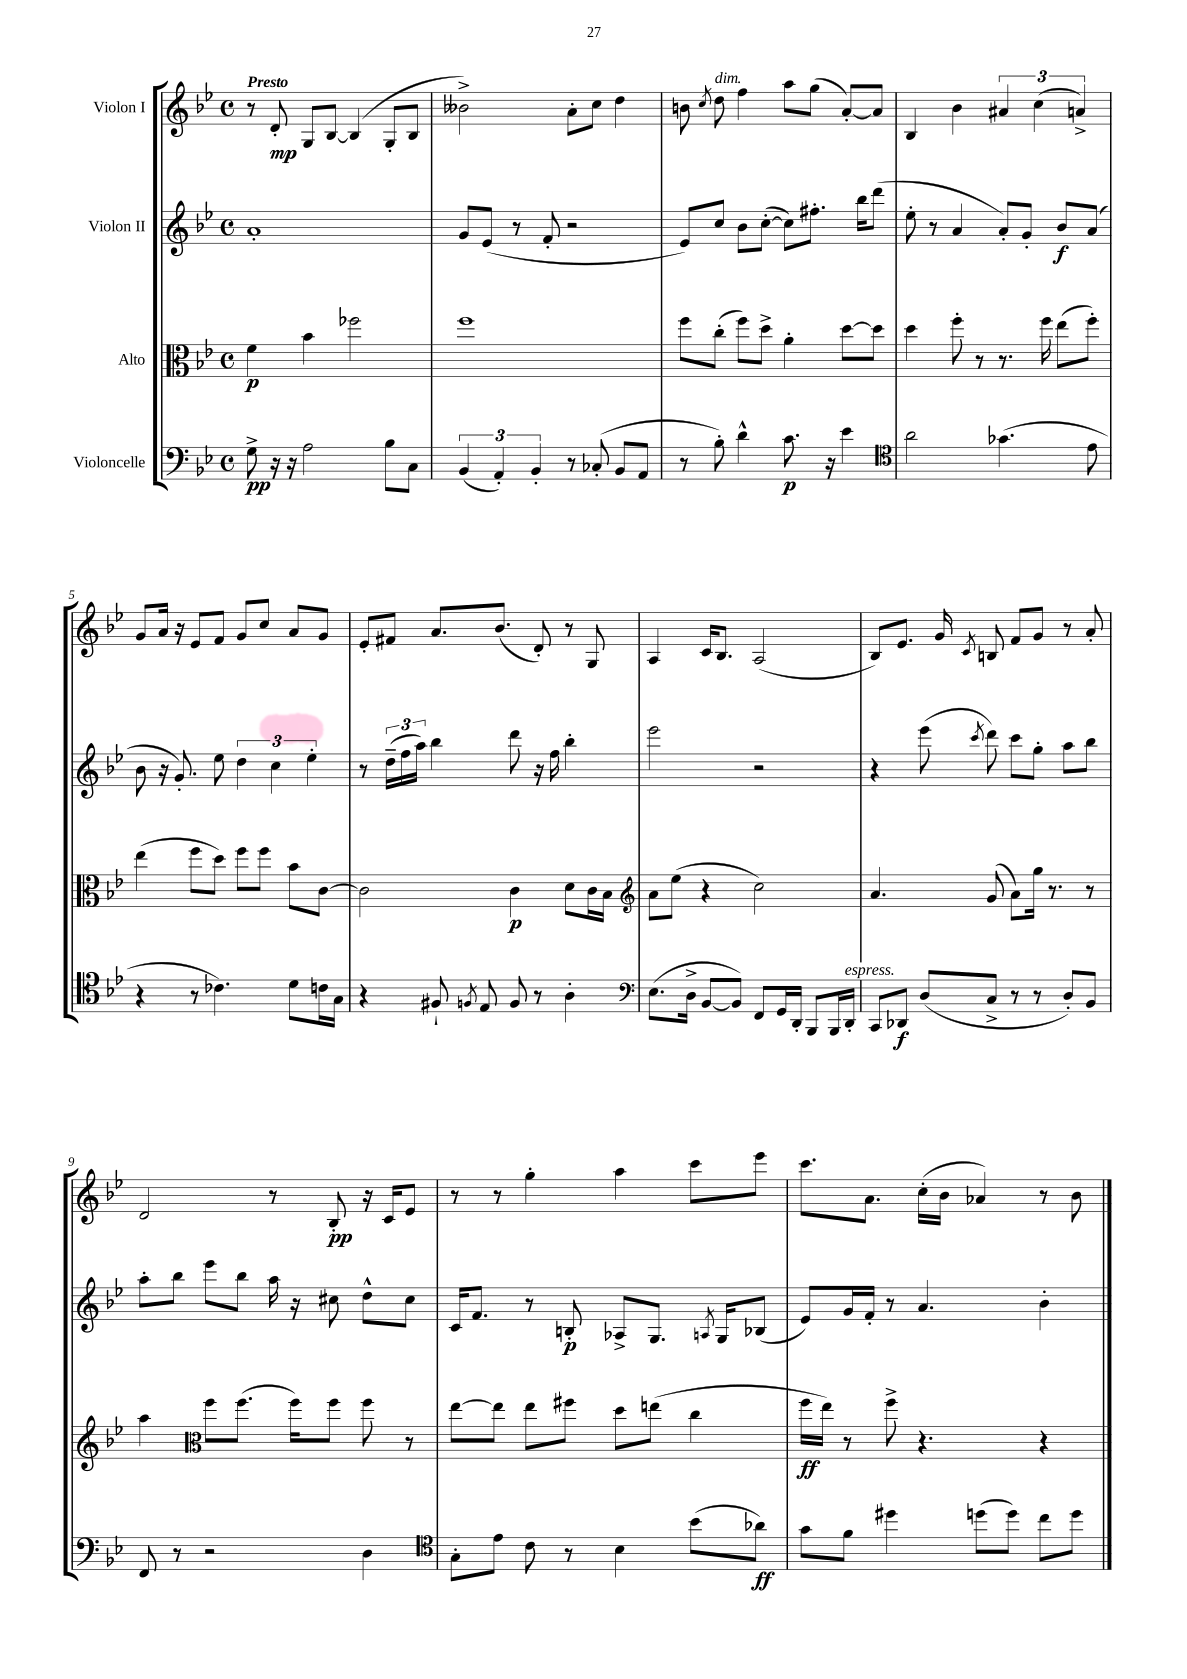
<<
\new StaffGroup <<
\new Staff = "s0" \with { instrumentName = "Violon I" } {
    \clef treble \key bes \major \defaultTimeSignature \time 4/4 \tempo "Presto"
    \autoBeamOff r8 d'8-.\mp g8[ bes8]~ bes4( g8[-. bes8] |
    beses'2->) a'8[-. c''8] d''4 |
    b'8 \acciaccatura { c''8 } d''8^\markup { \italic "dim." } f''4 a''8[ g''8]( a'8[~-.) a'8] |
    bes4 bes'4 \tuplet 3/2 { ais'4 c''4( a'4->) } |
    g'8[ a'16] r16 ees'8[ f'8] g'8[ c''8] a'8[ g'8] |
    ees'8[-. fis'8] a'8.[ bes'8.]( d'8-.) r8 g8 |
    a4 c'16[ bes8.] a2( |
    bes8[) ees'8.] g'16 \acciaccatura { c'8 } b8 f'8[ g'8] r8 a'8-. |
    d'2 r8 bes8-.\pp r16 c'16[ ees'8] |
    r8 r8 g''4-. a''4 c'''8[ ees'''8] |
    c'''8.[ a'8.] c''16[-.( bes'16] aes'4) r8 bes'8 \bar "|." |
}
\new Staff = "s1" \with { instrumentName = "Violon II" } {
    \clef treble \key bes \major \defaultTimeSignature \time 4/4
    \autoBeamOff a'1-. |
    g'8[ ees'8]( r8 f'8-. r2 |
    ees'8[) c''8] bes'8[ c''8]~-.( c''8[) fis''8.]-. bes''16[ d'''8]( |
    ees''8-. r8 a'4 a'8[-.) g'8]-. bes'8[\f a'8]( |
    bes'8 r16 g'8.-.) ees''8 \tuplet 3/2 { d''4 c''4 ees''4-. } |
    r8 \tuplet 3/2 { d''16[--( f''16 a''16]) } bes''4 d'''8 r16 f''16 bes''4-. |
    ees'''2 r2 |
    r4 ees'''8( \acciaccatura { c'''8 } d'''8) c'''8[ g''8]-. a''8[ bes''8] |
    a''8[-. bes''8] ees'''8[ bes''8] a''16 r16 cis''8 d''8[-^ cis''8] |
    c'16[ f'8.] r8 b8-.\p aes8[-> g8.] \acciaccatura { a8 } g16[ bes8]( |
    ees'8[) g'16 f'16]-. r8 a'4. bes'4-. \bar "|." |
}
\new Staff = "s2" \with { instrumentName = "Alto" } {
    \clef alto \key bes \major \defaultTimeSignature \time 4/4
    \autoBeamOff f'4\p bes'4 fes''2 |
    f''1 |
    f''8[ c''8]-.( f''8[) d''8]-> a'4-. d''8[~ d''8] |
    d''4 f''8-. r8 r8. f''16 ees''8[( f''8]-.) |
    ees''4( f''8[ d''8]) f''8[ f''8] bes'8[ c'8]~ |
    c'2 c'4\p d'8[ c'16 bes16] |
    \clef treble a'8[ ees''8]( r4 c''2) |
    a'4. g'8( a'8[) g''16] r8. r8 |
    a''4 \clef alto f''8[ f''8.]( f''16[) f''8] f''8 r8 |
    ees''8[~ ees''8] ees''8[ fis''8] d''8[ e''8]( c''4 |
    f''16[\ff ees''16]) r8 f''8-> r4. r4 \bar "|." |
}
\new Staff = "s3" \with { instrumentName = "Violoncelle" } {
    \clef bass \key bes \major \defaultTimeSignature \time 4/4
    \autoBeamOff g8->\pp r16 r16 a2 bes8[ c8] |
    \tuplet 3/2 { bes,4( a,4-.) bes,4-. } r8 ces8-.( bes,8[ a,8] |
    r8 bes8-.) d'4-^ c'8.\p r16 ees'4 |
    \clef tenor a'2 ges'4.( ees'8 |
    r4 r8 ces'4.) d'8[ c'16 g16] |
    r4 fis8-! \acciaccatura { f8 } ees8 f8 r8 a4-. |
    \clef bass ees8.[( d16]-> bes,8[~ bes,8]) f,8[ g,16 d,16]-. bes,,8[ bes,,16 d,16]-.^\markup { \italic "espress." } |
    c,8[ des,8]\f d8[( c8]-> r8 r8 d8[-.) bes,8] |
    f,8 r8 r2 d4 |
    \clef tenor g8[-. ees'8] c'8 r8 bes4 bes'8[( aes'8]\ff) |
    g'8[ f'8] dis''4 d''8[( d''8]) c''8[ d''8] \bar "|." |
}
>>
>>
